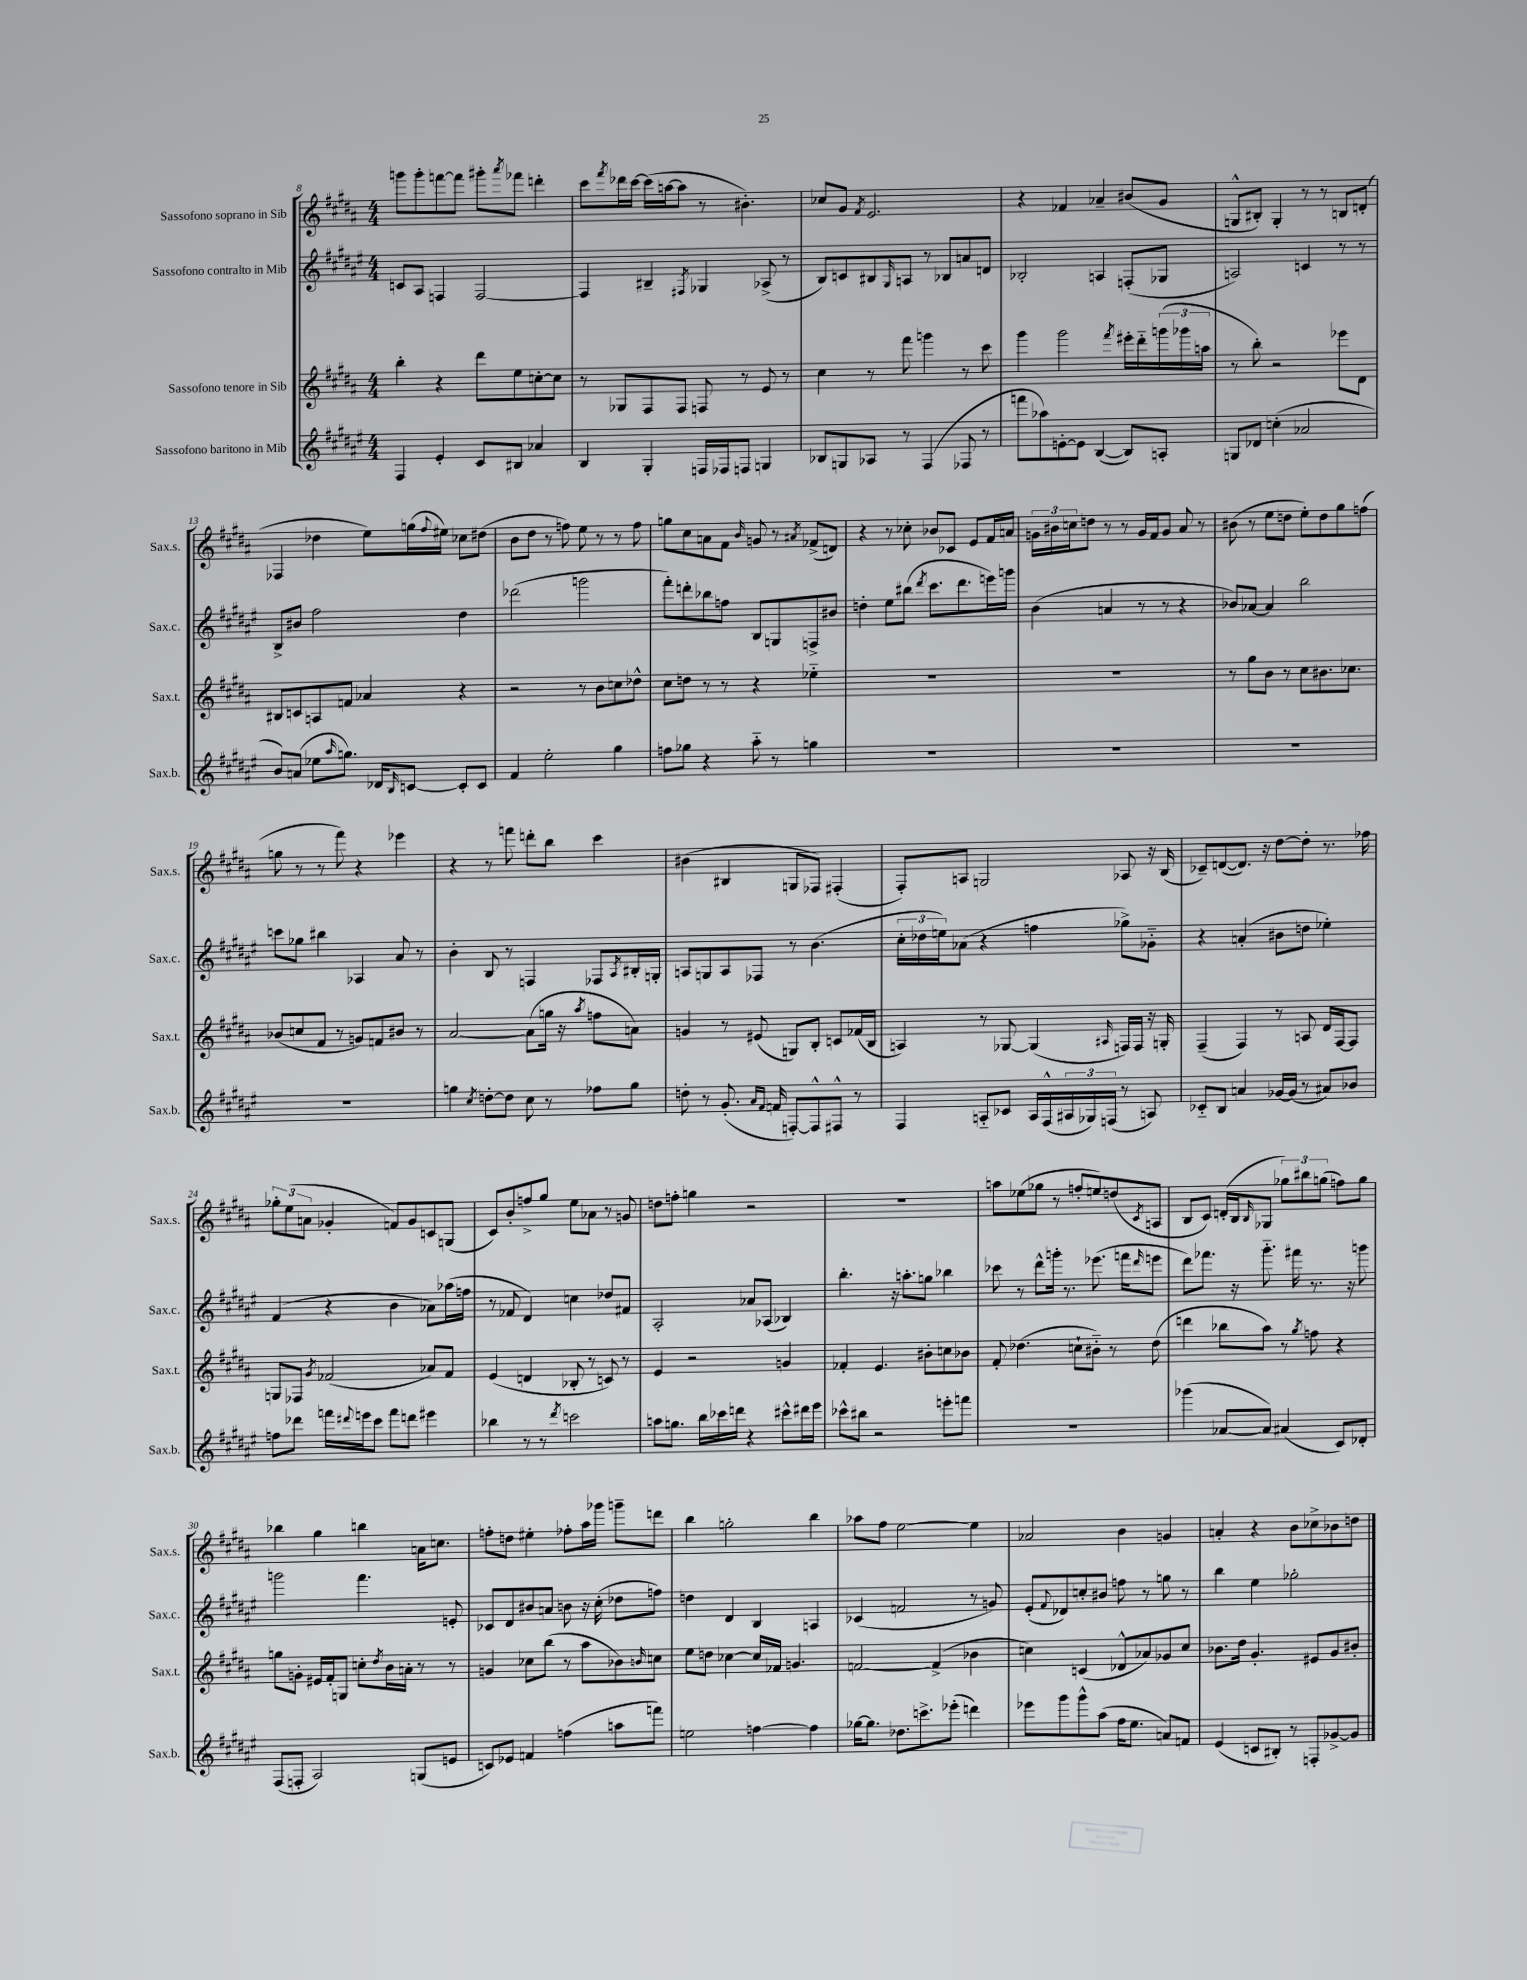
<<
\new StaffGroup <<
\new Staff = "s0" \with { instrumentName = "Sassofono soprano in Sib" shortInstrumentName = "Sax.s." } {
    \clef treble \key b \major \numericTimeSignature \time 4/4
    g'''8 g'''8-. f'''8~ f'''8 gis'''8-. \acciaccatura { ais'''8 } fes'''8 d'''4-. |
    cis'''8 \acciaccatura { fis'''8 } des'''16 cis'''16~ cis'''16( a''16~ a''8 r8 bis'4.-.) |
    ces''8 gis'8 \acciaccatura { fis'8 } e'2. |
    r4 fes'4 aes'4-- bis'8( gis'8 |
    g8-^ bis8-.) g4-. r8 r8 b8 d'8-.( |
    fes4 des''4 e''8) g''16( \appoggiatura { fis''8 } eis''16) ces''8 dis''8( |
    b'8 dis''8 r8 f''8) e''8 r8 r8 f''8 |
    g''8 cis''8 a'8 fis'8 \grace { b'16 } g'8 r8 \acciaccatura { ais'8 } fes'8->( d'8) |
    r4 r8 ces''8-. bes'8 ces'8 e'8 fis'16 a'16 |
    \tuplet 3/2 { g'16 bis'16 c''16 } d''8 r8 r8 g'16 fis'16 g'8 ais'8 r8 |
    bis'8( r8 e''8 d''8 e''8-.) d''8 gis''8 f''8( |
    g''8 r8 r8 fis'''8) r4 ees'''4 |
    r4 r8 f'''8 d'''8-. b''8 cis'''4 |
    bis'4( bis4 g8 fes8) fis4-.( |
    fis8-.) a8 g2 aes8 r16 b16( |
    ces'8--) d'8~( d'8.) r16 dis''8~ dis''8-. r8. fes''16 |
    \tuplet 3/2 { ges''8-. e''8( a'8 } ges'4-. f'8) ges'8 c'8 g8( |
    cis'8) b'8-. f''8-> gis''8 e''8 aes'8 r8 g'8 |
    d''8 f''8-. g''4 r2 |
    R1 |
    a''8 ees''8( ges''8 r8 f''8-. e''8) d''8( \acciaccatura { cis'8 } a8 |
    b8 cis'8) d'16-.( b16 \grace { b16 } ges8 \tuplet 3/2 { ges''8) bis''8 g''8( } f''8) g''8 |
    bes''4 gis''4 b''4 a'16 c''8. |
    f''8-. d''8 eis''4-. fes''8-. ais''16 ges'''16 g'''8-- d'''8 |
    b''4 g''2-. b''4 |
    aes''8 fis''8 e''2~ e''4 |
    aes'2 b'4 g'4 |
    a'4-. r4 b'8 ces''8-> bes'8 d''8 \bar "|." |
}
\new Staff = "s1" \with { instrumentName = "Sassofono contralto in Mib" shortInstrumentName = "Sax.c." } {
    \clef treble \key fis \major \numericTimeSignature \time 4/4
    c'8 ais8 f4 f2~ |
    f4 bis4-- \acciaccatura { fis8 } ges4 aes8->( r8 |
    b8) c'8 bis8 \grace { gis16 } a8 r8 bes8 a'8 d'8 |
    bes2-. a4 f8-.( ges8 |
    a2) c'4 r8 r8 |
    b8-> bis'8 fis''2 dis''4 |
    des'''2( g'''2 |
    fis'''8-.) d'''8-. bes''8 f''8 b8 g8 f8-> bis'8 |
    d''4-. eis''8 bis''8( \acciaccatura { dis'''8 } cis'''8. dis'''8. e'''16) g'''16 |
    b'4( a'4 r8 r8 r4 |
    bes'8) aes'8~ aes'4 b''2 |
    c'''8 ges''8 bis''4 aes4 ais'8 r8 |
    b'4-. b8 r8 f4 fes8 \acciaccatura { ais8 } bis16-. g16-. |
    a8 g8 a8 fes8 r8 b'4.( |
    \tuplet 3/2 { cis''16-. des''16 e''16) } aes'8( r4 f''4 ges''8->) ges'8-_ |
    r4 a'4-.( bis'8 d''8 ees''4-.) |
    fis'4( r4 b'4 aes'8) aes''16( f''16 |
    r8 fes'8 dis'4) c''4 des''8 fis'8 |
    ais2-. aes'8 aes8( bes4) |
    b''4.-. r16 a''8.-. g''8 bes''4 |
    ces'''8 r8 dis'''8-^ g'''16-. r8. ees'''8.( f'''16 \grace { dis'''16 } e'''8 |
    dis'''8) fes'''8. r16 gis'''8.-_ fis'''16 r8. r16 g'''8 |
    g'''2 fis'''4. e'8-. |
    ces'8 dis'8 bis'8 a'8 b'8 r16 cis''16-.( des''8 f''8) |
    d''4 dis'4 b4 a4 |
    ces'4( f'2 r8 g'8) |
    eis'8-.( \appoggiatura { fis'8 } des'8) c''8-. bis'8 f''8 r8 g''8 r8 |
    b''4 eis''4 ges''2-. \bar "|." |
}
\new Staff = "s2" \with { instrumentName = "Sassofono tenore in Sib" shortInstrumentName = "Sax.t." } {
    \clef treble \key b \major \numericTimeSignature \time 4/4
    b''4-. r4 dis'''8 e''8 c''8~-. c''8 |
    r8 ges8 fis8 fis8 f8 r8 e'8 r8 |
    cis''4 r8 fis'''8 g'''4 r8 cis'''8 |
    gis'''4 gis'''2 \acciaccatura { fis'''8 } eis'''16-. dis'''16-_ \tuplet 3/2 { g'''16( ges'''16 a''16 } |
    r8 b''8-.) r2 ees'''8 dis'8 |
    bis8 c'8 a8 f'8 aes'4 r4 |
    r2 r8 b'8 c''8 des''8-^ |
    cis''8 d''8 r8 r8 r4 ees''4-_ |
    R1 |
    R1 |
    r8 gis''8 b'8 r8 cis''8 bis'8. ces''8. |
    bes'8( c''8 fis'8 r8 g'8) f'8 bis'8 r8 |
    ais'2~ ais'8( g''16 r16 \acciaccatura { ais''8 } f''8 a'8) |
    g'4 r8 eis'8( g8) b8-. c'8 fes'16( b16 |
    a4) r8 ges8~ ges4( \grace { ais16 } f16) f16 r16 g16-. |
    fis4--( fis4) r8 a8 dis'16 fis16~ fis8 |
    g8 fes8 \acciaccatura { gis'8 } fes'2( aes'8) fes'8 |
    e'4( d'4 bes8-. r8 c'8) r8 |
    e'4 r2 g'4 |
    fes'4-. e'4. bis'8-. c''8 bes'8 |
    fis'8-. des''4.( c''8-! bis'8-_) r8 des''8( |
    d'''4 bes''8 ais''8) r8 \acciaccatura { gis''8 } f''8 r4 |
    g''8 g'8-. eis'16 fis'16-. g8 c''8-. \acciaccatura { dis''8 } b'16 a'16-. r8 r8 |
    g'4 ces''8 b''8( r8 ais''8 bes'8) \grace { b'16 } c''8 |
    e''8 d''8 ces''4~ ces''16 fes'16 g'4. |
    f'2~ f'4->( bes'4 |
    c''4) c'4( des'8-^ aes'8) ges'8 c''8 |
    bes'8. dis''16 gis'4.-. eis'8 gis'8 bis'8-. \bar "|." |
}
\new Staff = "s3" \with { instrumentName = "Sassofono baritono in Mib" shortInstrumentName = "Sax.b." } {
    \clef treble \key fis \major \numericTimeSignature \time 4/4
    fis4 eis'4-. cis'8 bis8 aes'4 |
    b4 gis4-. f16 fes16 f8 g4 |
    bes8 g8 aes8 r8 fis4( fes8 r8 |
    f'''8 aes''8) e'8~-. e'8 b4~( b8) a8-. |
    g8 des'8 c''4-.( aes'2 |
    b'8) a'8( ees''8 \grace { ais''16 } g''8.) des'16 \grace { b16 } c'8~ c'8-. c'8 |
    fis'4 eis''2-. gis''4 |
    f''8 ges''8 r4 ais''8-_ r8 g''4 |
    R1 |
    R1 |
    R1 |
    R1 |
    g''4 \acciaccatura { cis''8 } d''8~-. d''8 cis''8 r8 fes''8 g''8 |
    d''8-. r8 gis'8.-.( \grace { ais'16 fis'16 } f'16 f8~-.) f8-^ fis8-^ r8 |
    fis4 a8-_ ces'8 a16 fis16-^( \tuplet 3/2 { ais16 ges16) f16( } r8 a8) |
    ces'8-_ b8 a'4 ges'16~ ges'16( r8 ais'8) bes'8 |
    f''8 des'''8 f'''16 \appoggiatura { dis'''8 } e'''16 cis'''8 f'''8 d'''8 eis'''4 |
    bes''4 r8 r8 \acciaccatura { dis'''8 } c'''2 |
    a''8 g''8. b''16 ces'''16 d'''16 r4 cis'''8-^ dis'''16 eis'''16 |
    ces'''8-^ bis''8 r2 e'''8-. f'''8 |
    R1 |
    ges'''4( aes'8~ aes'8) ais'4( cis'8) des'8-. |
    fis8( f8-. ais2) g8( e'8 |
    c'8) ees'8 f'4 f''4( a''8 f'''8) |
    e''2 f''4~ f''4 |
    ges''16~ ges''8. des''8. c'''8.-> ees'''8-.( d'''4) |
    ees'''8 gis'''8 gis'''8-^ ais''8( fis''16 eis''8. a'8) f'8 |
    eis'4( c'8 bis8-.) r8 f8-. ges'8~-> ges'8 \bar "|." |
}
>>
>>
\layout { \context { \Score currentBarNumber = #8 } }
